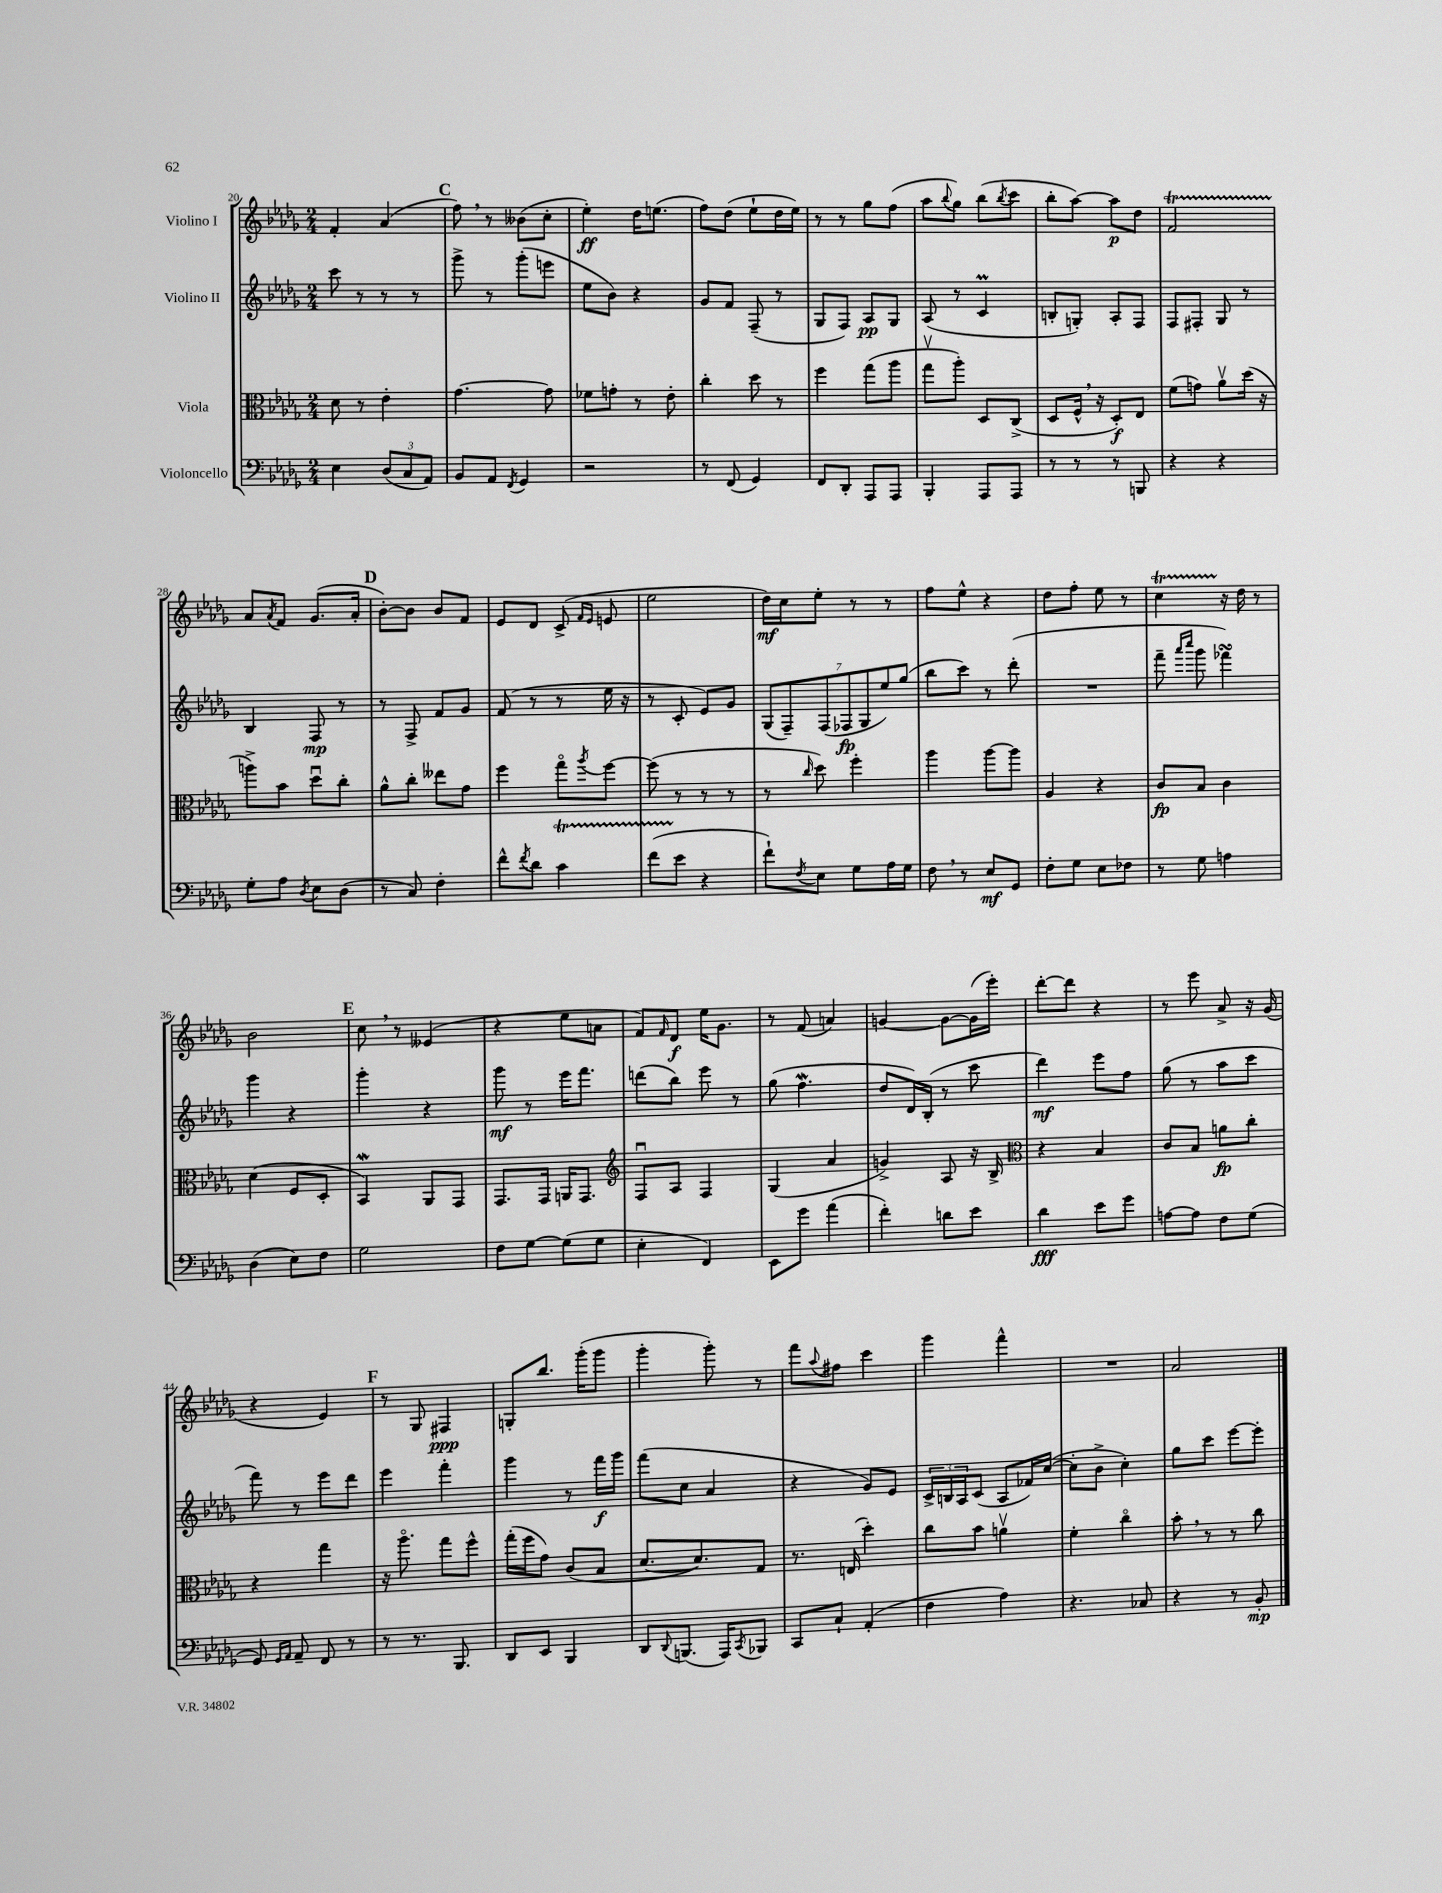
<<
\new StaffGroup <<
\new Staff = "s0" \with { instrumentName = "Violino I" } {
    \clef treble \key des \major \numericTimeSignature \time 2/4
    f'4-. aes'4( |
    \mark \markup { \bold "C" } f''8) \breathe r8 beses'8( c''8-. |
    ees''4-.\ff) des''16 e''8.( |
    f''8) des''8( ees''8-! des''16 ees''16) |
    r8 r8 ges''8 f''8( |
    aes''8 \appoggiatura { bes''8 } ges''8) bes''8( \acciaccatura { bes''8 } c'''8 |
    bes''8-. aes''8~) aes''8\p des''8 |
    f'2\startTrillSpan |
    aes'8\stopTrillSpan \acciaccatura { aes'8 } f'8 ges'8.( aes'16-. |
    \mark \markup { \bold "D" } bes'8~-.) bes'8 bes'8 f'8 |
    ees'8 des'8 c'8->( \grace { f'16 ees'16 } e'8 |
    ees''2 |
    des''16\mf) c''16 ees''8-. r8 r8 |
    f''8 ees''8-^ r4 |
    des''8 f''8-. ees''8 r8 |
    c''4\startTrillSpan r16\stopTrillSpan des''16 r8 |
    bes'2 |
    \mark \markup { \bold "E" } c''8 \breathe r8 eeses'4( |
    r4 ees''8 a'8 |
    f'8) \grace { f'16 } des'8\f ees''16 ges'8. |
    r8 f'8( a'4) |
    g'4~ g'8~ g'16( ees'''16-.) |
    des'''8~-. des'''8 r4 |
    r8 ees'''8 aes'8-> r16 ges'16( |
    r4 ees'4) |
    \mark \markup { \bold "F" } r8 ges8 fis4\ppp |
    g8-. bes''8. ges'''16-.( ges'''8 |
    ges'''4-. ges'''8-.) r8 |
    f'''8 \appoggiatura { aes''8 } fis''8 c'''4 |
    ges'''4 f'''4-^ |
    R2 |
    aes'2 \bar "|." |
}
\new Staff = "s1" \with { instrumentName = "Violino II" } {
    \clef treble \key des \major \numericTimeSignature \time 2/4
    c'''8 r8 r8 r8 |
    \mark \markup { \bold "C" } ges'''8-> r8 ges'''8-.( e'''8 |
    ees''8 bes'8) r4 |
    ges'8 f'8 f8--( r8 |
    ges8 f8) aes8\pp ges8 |
    aes8( r8 c'4\prall |
    b8-. g8-.) aes8-. f8 |
    f8 fis8-. ges8 r8 |
    bes4 f8\mp r8 |
    \mark \markup { \bold "D" } r8 f8-> f'8 ges'8 |
    f'8( r8 r8 ees''16 r16 |
    r8 c'8-. ees'8) ges'8 |
    \tuplet 7/4 { ges8( f8--) f8( fes8\fp ges8 ees''8) ges''8( } |
    bes''8 c'''8) r8 des'''8-.( |
    R2 |
    f'''8-- \grace { aes'''16 c''''16 } ges'''8 fes'''4\turn) |
    ges'''4 r4 |
    \mark \markup { \bold "E" } ges'''4-. r4 |
    ges'''8\mf r8 ees'''16 f'''8. |
    d'''8( bes''8) ees'''8 r8 |
    ges''8( f''4.\mordent |
    des''8 des'16) bes16-.( r8 c'''8 |
    des'''4\mf) ees'''8 f''8 |
    ges''8( r8 aes''8 c'''8 |
    f'''8) r8 ees'''8 des'''8 |
    \mark \markup { \bold "F" } ees'''4 f'''4-. |
    ges'''4 r8 f'''16\f ges'''16 |
    f'''8( c''8 aes'4 |
    r4 ges'8) ees'8 |
    \tuplet 3/2 { c'16-> b16 aes16 } c'8( aes8 fes'16) c''16~( |
    c''8-. bes'8-> c''4-.) |
    ges''8 c'''8 ees'''8~ ees'''8-. \bar "|." |
}
\new Staff = "s2" \with { instrumentName = "Viola" } {
    \clef alto \key des \major \numericTimeSignature \time 2/4
    des'8 r8 ees'4-. |
    \mark \markup { \bold "C" } ges'4.~ ges'8 |
    fes'8 g'8-. r8 ees'8-. |
    c''4-. des''8 r8 |
    f''4 ges''8( aes''8 |
    ges''8\upbow aes''8-.) des8 c8->( |
    des8 f16-^ \breathe r16 des8-.\f) ees8 |
    f'8( g'8) aes'8\upbow des''16( r16 |
    a''8->) bes'8 des''8\downbow c''8-. |
    \mark \markup { \bold "D" } aes'8-^ c''8-. eeses''8 ges'8 |
    f''4 ges''8\flageolet \acciaccatura { aes''8 } f''8~ |
    f''8( r8 r8 r8 |
    r8 \grace { c''16 } des''8) f''4-. |
    aes''4 aes''8~ aes''8 |
    aes4 r4 |
    c'8\fp bes8 c'4 |
    des'4( f8 des8-. |
    \mark \markup { \bold "E" } bes,4\mordent) aes,8 ges,8 |
    ges,8. ges,16 a,16 ges,8. |
    \clef treble f8\downbow aes8 f4 |
    ges4( aes'4 |
    g'4->) aes8 r16 bes16-> |
    \clef alto r4 bes4 |
    c'8 bes8 a'8\fp c''8-. |
    r4 ges''4 |
    \mark \markup { \bold "F" } r16 aes''8.\flageolet ges''8 f''8-^ |
    ges''16-.( f''16 ges'8) c'8( bes8 |
    des'8.~ des'8.) ges8 |
    r8. e16( des''4-.) |
    c''8 bes'8 a'4\upbow |
    f'4-. c''4\flageolet |
    bes'8-. \breathe r8 r8 c''8 \bar "|." |
}
\new Staff = "s3" \with { instrumentName = "Violoncello" } {
    \clef bass \key des \major \numericTimeSignature \time 2/4
    ees4 \tuplet 3/2 { des8( c8 aes,8) } |
    \mark \markup { \bold "C" } bes,8 aes,8 \acciaccatura { f,8 } ges,4 |
    r2 |
    r8 f,8( ges,4) |
    f,8 des,8-. aes,,8 aes,,8 |
    bes,,4-. aes,,8 aes,,8 |
    r8 r8 r8 b,,8 |
    r4 r4 |
    ges8-. aes8 \acciaccatura { des8 } ees8 des8( |
    \mark \markup { \bold "D" } r8 c8) f4-. |
    f'8-^ \acciaccatura { f'8 } des'8 c'4\startTrillSpan |
    f'8( ees'8\stopTrillSpan r4 |
    f'8-!) \acciaccatura { f8 } ees8 ges8 aes16 ges16 |
    f8 \breathe r8 ees8\mf ges,8 |
    f8-. ges8 ees8 fes8 |
    r8 ges8 a4 |
    des4( ees8) f8 |
    \mark \markup { \bold "E" } ges2 |
    f8 ges8~ ges8( ges8 |
    ees4-. f,4) |
    ees,8 ges'8 aes'4( |
    f'4-.) d'8 ees'8 |
    des'4\fff ees'8 ges'8 |
    a8~ a8 f8 ges8( |
    ges,8) \grace { ges,16 aes,16 } aes,8-- f,8 r8 |
    \mark \markup { \bold "F" } r8 r8. bes,,8. |
    des,8 ees,8 bes,,4 |
    des,8 \appoggiatura { des,8 } b,,8.( aes,,16) \acciaccatura { c,8 } bes,,8 |
    c,8 c8-! aes,4-.( |
    f4 aes4) |
    r4. ces8 |
    r4 r8 bes,8-.\mp \bar "|." |
}
>>
>>
\layout { \context { \Score currentBarNumber = #20 } }
